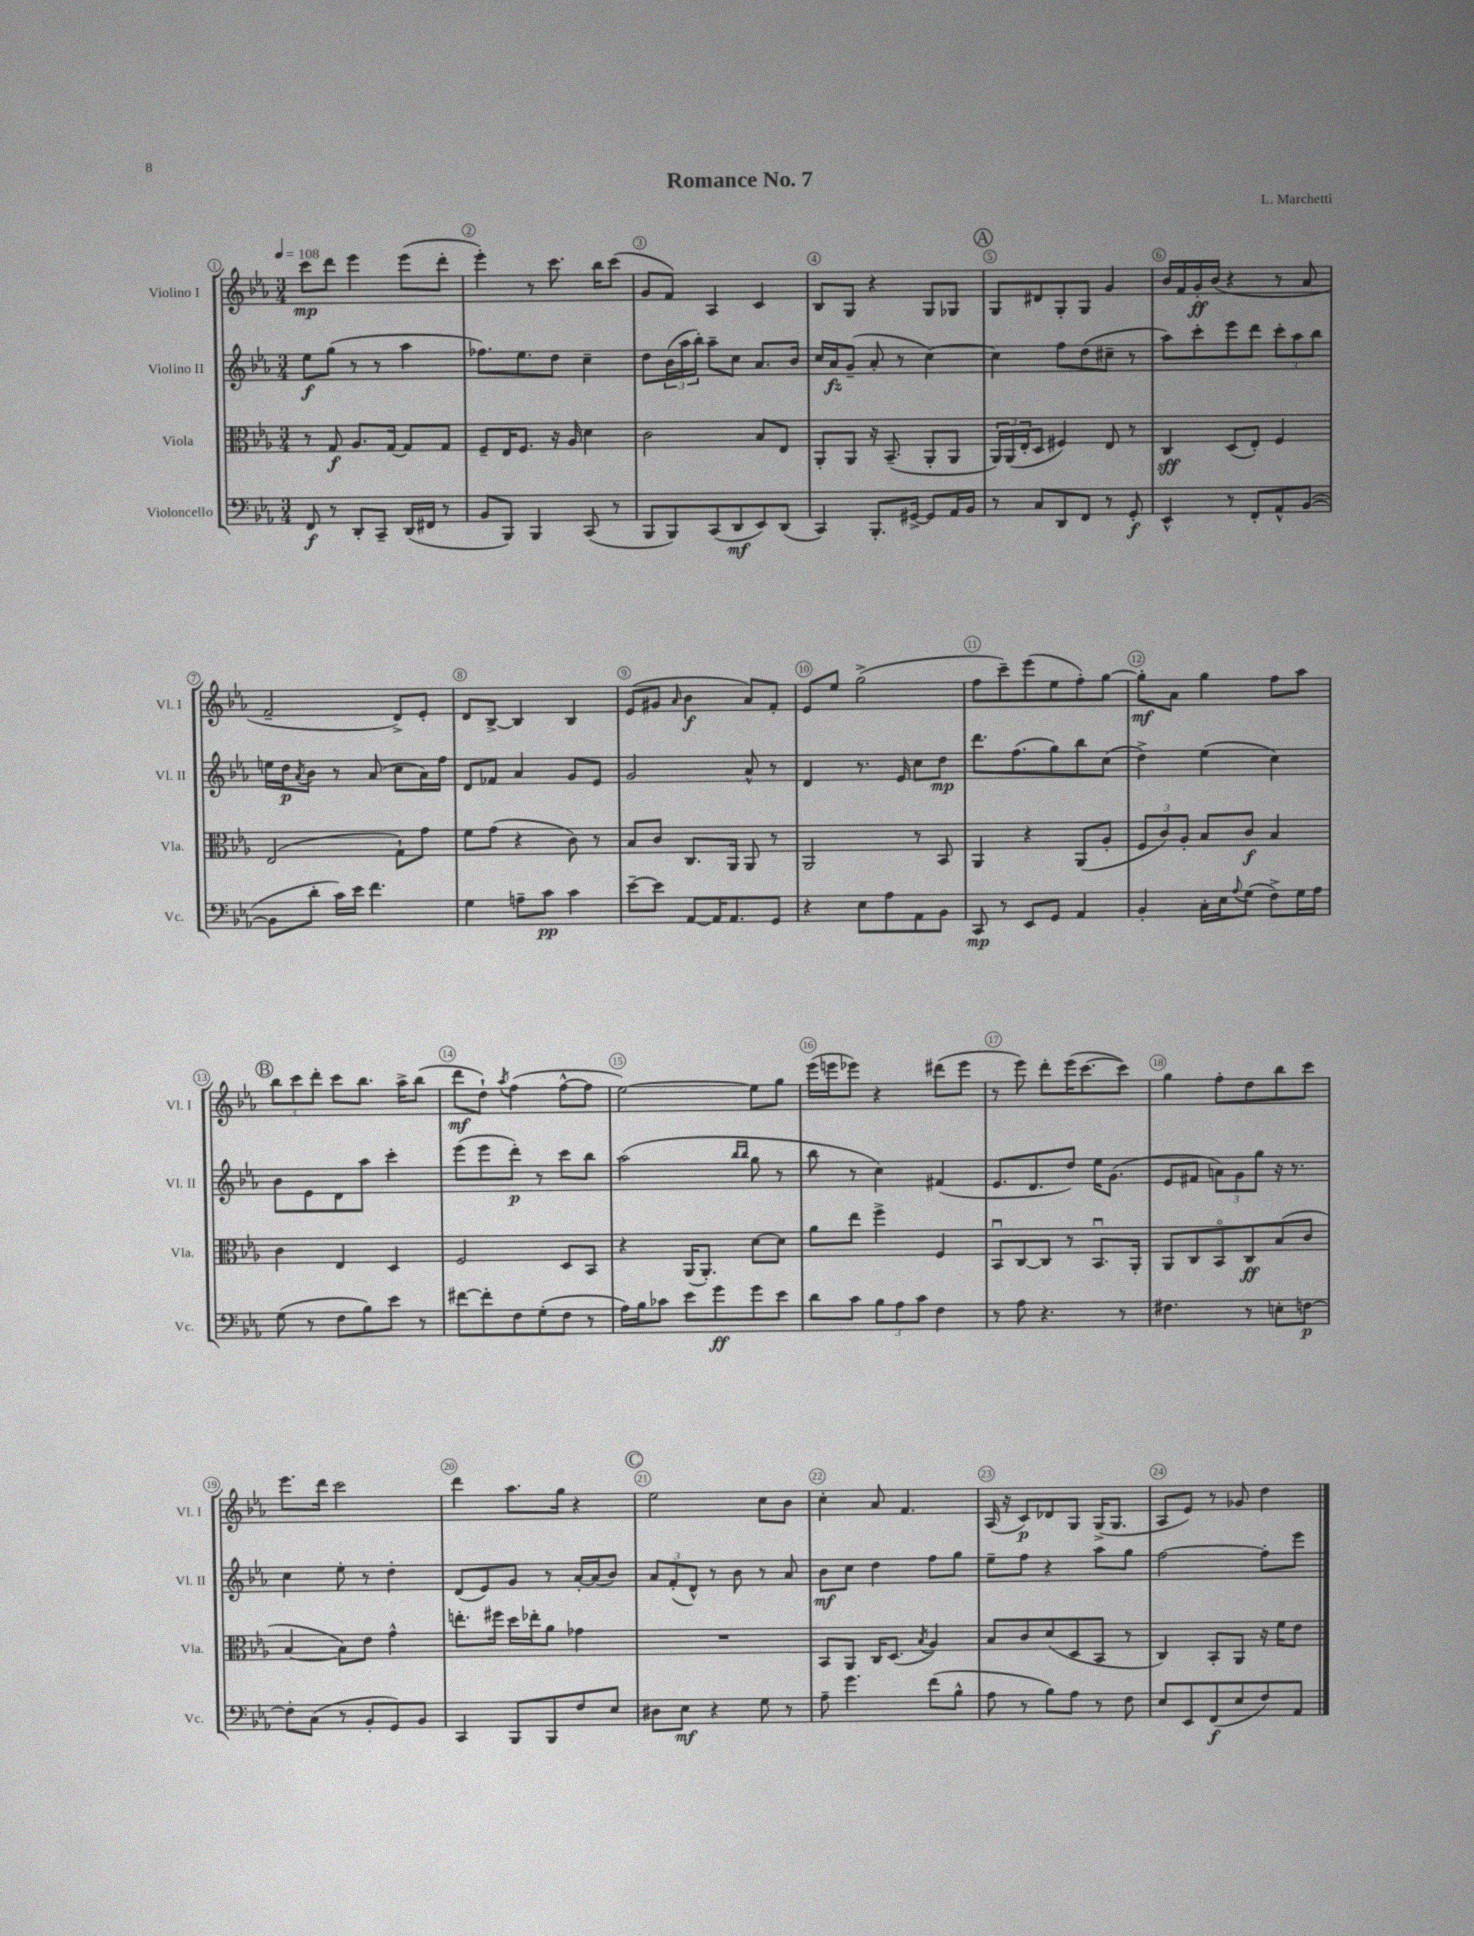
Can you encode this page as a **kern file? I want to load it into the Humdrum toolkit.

**kern	**kern	**kern	**kern
*staff4	*staff3	*staff2	*staff1
*clefF4	*clefC3	*clefG2	*clefG2
*k[b-e-a-]	*k[b-e-a-]	*k[b-e-a-]	*k[b-e-a-]
*M3/4	*M3/4	*M3/4	*M3/4
*MM108	*MM108	*MM108	*MM108
8FF	8r	8ee-	8ccc
8r	8G	(8gg	8ddd
8DD'	8.A-	8r	4eee-
8CC~	.	8r	.
.	[16G	.	.
(16DD	8G]	4aa-	(8eee-
16FF#	.	.	.
8r	8G	.	8ddd'
=	=	=	=
8BB-	8F~	8.ff-)	4eee-')
8BBB-)	16E-	.	.
.	8.F	8.ee-	.
4BBB-	.	.	8r
.	16r	8dd	8.ccc
.	16A-	.	.
(8CC	4d	4cc~	.
.	.	.	16bb-
8r	.	.	(8ccc
=	=	=	=
8BBB-	2c	8dd	8g
8BBB-)	.	(24b-	8f)
.	.	24aa-	.
.	.	24bb-')	.
(8CC	.	8aa-~	4A-
8DD	.	8cc	.
8EE-)	8B-	8.a-	4c
(8DD	8E-	.	.
.	.	16b-	.
=	=	=	=
4CC)	8AA-'	16cc	8B-
.	.	16a-	.
.	8AA-	(8g~	8G
8.BBB-'	16r	8a-'	4r
.	(8.BB-~	.	.
.	.	8r	.
[16GG#^	.	.	.
8GG#]	8AA-'	[4cc)	8G
16AA-	8AA-	.	8G-
16BB-	.	.	.
=	=	=	=
8r	24AA-)	4cc]	8G
.	(24AA-	.	.
.	24E-'	.	.
8C	8D	.	8d#
8DD	4F#)	8ff	8G'
8FF	.	(8dd	8G
8r	8E-	8cc#~	4g
8GG'	8r	8r	.
=	=	=	=
4EE-^^	4C	8aa-)	16b-
.	.	.	16f
.	.	8ccc'	16g'
.	.	.	(16b-
8r	(8D	8eee-	4r
8FF'	8E-')	8ddd	.
8AA-^^	4F	12ccc'	8r
.	.	12aa-	.
([8BB-	.	.	8a-
.	.	12bb-	.
=	=	=	=
8BB-]	(2E-	16ee	2f~
.	.	16dd	.
.	.	8qa-	.
8d'	.	8b-	.
16c)	.	8r	.
16e-	.	.	.
4.f	.	(8a-	.
.	8G`)	8cc	8d^)
.	8g	16a-)	8e-'
.	.	16ff	.
=	=	=	=
4G	8f	8d	8d
.	(8g	8f-	[8B-^
8A~	4r	4a-	4B-]
8c	.	.	.
4c	8c)	8g	4B-
.	8r	8e-	.
=	=	=	=
[8e-~	8B-	2g	(8e-
8e-]	8c	.	8g#
.	.	.	16qqa-
[8AA-	8.C	.	4b-
16AA-]	.	.	.
8.AA-	16AA-	.	.
.	8AA-	8a-^^	8a-)
8GG	8r	8r	8f'
=	=	=	=
4r	2AA-	4d	8e-
.	.	.	8ee-
8E-	.	8.r	(2gg^
8A-	.	.	.
.	.	16e-	.
8AA-	8r	8cc	.
8BB-	8BB-	8dd	.
=	=	=	=
8CC	4AA-	8.ddd	8ff
8r	.	.	8ccc~)
.	.	(8.ff	.
8EE-	4r	.	(8eee-
8GG	.	8gg)	8ee-
4AA-	(8AA-	8bb-	8ff')
.	8A-'	(8cc	[8gg
=	=	=	=
4BB-'	12F	4dd^)	8gg']
.	12c)	.	.
.	.	.	8a-
.	12A-'	.	.
16C'	8B-	(4ee-	4gg
16E-	.	.	.
8qqA-	.	.	.
(8G	8c	.	.
8F^)	4B-	4cc)	8ff
16G	.	.	8aa-
16A-	.	.	.
=	=	=	=
(8G	4c	8b-	12bb-
.	.	.	12ccc
8r	.	8e-	.
.	.	.	12ddd'
8F	4E-	8d	8ccc
8B-)	.	8aa-	8.bb-
8e-	4D	4ccc'	.
.	.	.	16aa-^
8r	.	.	(8bb-
=	=	=	=
[8f#	2F	(8eee-	8ddd
8f#']	.	8eee-	8dd`)
.	.	.	8qaa-
8F	.	8ddd')	(4ff
(8G'	.	8r	.
8F	8D	8ccc	[8ff^^
8r	8BB-	8bb-	8ff]
=	=	=	=
16A-)	4r	(2aa-	[2ee-)
16B-	.	.	.
8c-	.	.	.
8e-	(16AA-	.	.
.	8.AA-')	.	.
8g	.	.	.
.	.	16qqbb-	.
.	.	16qqbb-	.
8g	[8d	8gg	8ee-]
8e-	8d]	8r	8gg
=	=	=	=
8d	8a-	8bb-	(16eee-
.	.	.	16eee
8c	8ee-	8r	8eee-)
12B-	4ff^	4cc)	4r
12A-	.	.	.
12c	.	.	.
4F	4F	(4f#	(8ddd#
.	.	.	8eee-
=	=	=	=
8r	8BB-u	8.e-	8r
8A-	[8C	.	8eee-)
.	.	8.d	.
4.r	8C]	.	8ddd'
.	8r	8dd)	(16eee-
.	.	.	[8.ccc
.	8.BB-u	16ee-	.
.	.	(8.g	.
8r	.	.	8ccc])
.	16AA-'	.	.
=	=	=	=
4.F#	8AA-	8e-	4gg
.	8C	8f#	.
.	8BB-o	12a)	8ff'
.	.	12g	.
8r	8C	.	8dd
.	.	12gg	.
8E'	(8B-	16r	8bb-
.	.	8.r	.
[8F	8c	.	8ccc
=	=	=	=
8F']	[4B-	4cc	8.eee-
(8C	.	.	.
.	.	.	16ddd
8r	8B-])	8ee-'	2ccc
8BB-'	8e-	8r	.
8GG)	4g^^	4dd'	.
8BB-	.	.	.
=	=	=	=
4CC	8.ee'	(8d	4ddd
.	.	8e-)	.
.	16ff#	.	.
8BBB-	16dd	8g	8.aa-
.	16ee-'	.	.
8BBB-	8a-	8r	.
.	.	.	16gg
8F	4g-	[16a-'	4r
.	.	(16a-]	.
8E-	.	8b-)	.
=	=	=	=
8D#	2.r	12a-	2ee-
.	.	(12f'	.
8E-	.	.	.
.	.	12d^^)	.
4r	.	8r	.
.	.	8b-	.
8G	.	8r	8cc
8r	.	8a-	8b-
=	=	=	=
8A-~	8BB-	8b-	4cc'
4.g	8AA-	8cc	.
.	16C	4dd	8a-
.	(8.D	.	.
.	.	.	4.f
.	8qB-	.	.
(8f	4A-)	8ff	.
8B-^^	.	8gg	.
=	=	=	=
8A-	8B-	8ee-~	(16A-
.	.	.	16r
8r	8c	8ff	8c)
8B-)	(8d	4r	8d-
8A-	8D	.	8G
8r	8BB-	8aa-	(16G^
.	.	.	8.G
8F	8r	8gg	.
=	=	=	=
8E-	4C)	[2ff	8A-
8EE-	.	.	8e-)
(8FF	8BB-'	.	8r
8E-	8AA-	.	8g-
8F)	16r	8ff']	4dd
.	16f	.	.
8AA-	8e-	8eee-	.
==	==	==	==
*-	*-	*-	*-
